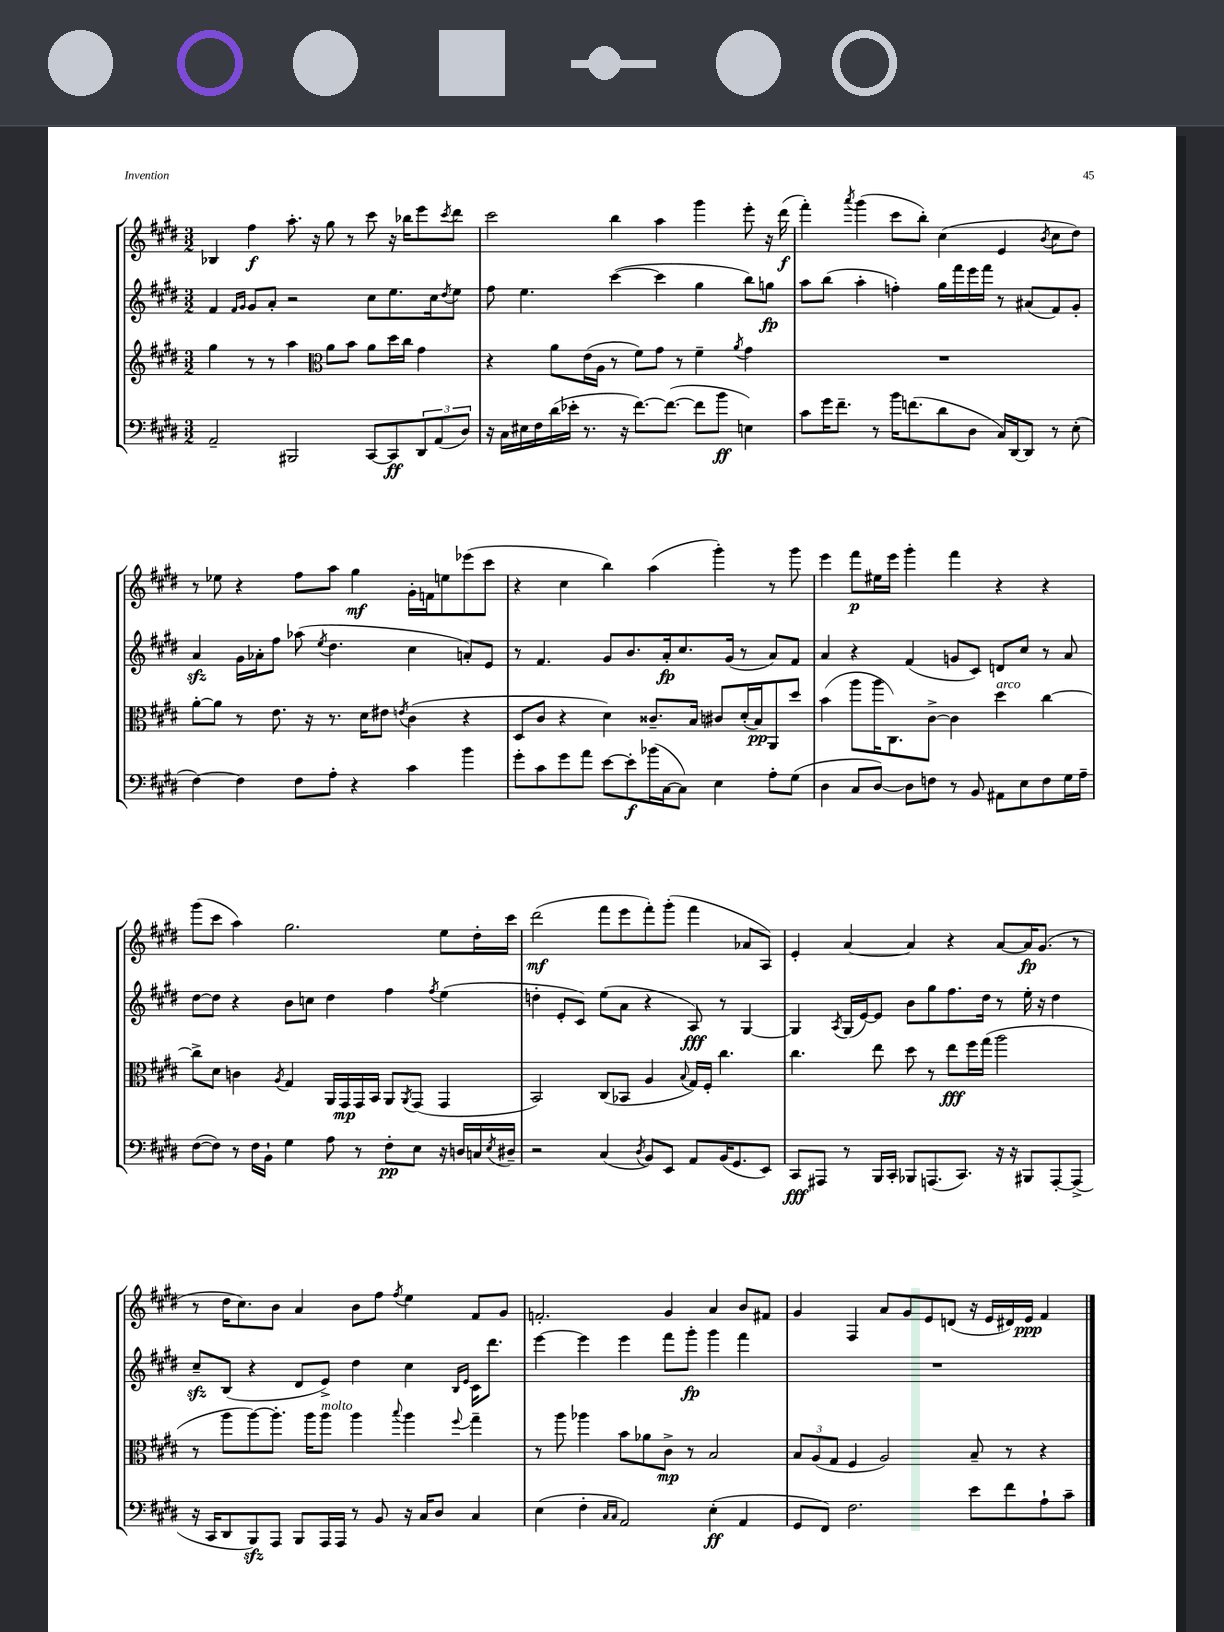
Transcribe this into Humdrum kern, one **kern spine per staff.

**kern	**dynam	**kern	**dynam	**kern	**dynam	**kern	**dynam
*part4	*part4	*part3	*part3	*part2	*part2	*part1	*part1
*staff4	*staff4	*staff3	*staff3	*staff2	*staff2	*staff1	*staff1
*clefF4	*	*clefG2	*	*clefG2	*	*clefG2	*
*k[f#c#g#d#]	*	*k[f#c#g#d#]	*	*k[f#c#g#d#]	*	*k[f#c#g#d#]	*
*M3/2	*	*M3/2	*	*M3/2	*	*M3/2	*
=13	=13	=13	=13	=13	=13	=13	=13
2AA~/	.	4gg#\	.	4f#/	.	4B-X/	.
.	.	.	.	16qqf#/LL	.	.	.
.	.	.	.	16qqg#/JJ	.	.	.
.	.	8r	.	8g#/L	.	4ff#\	f
.	.	8r	.	8a'/J	.	.	.
2BBB#X/	.	4aa\	.	2r	.	8.aa'\	.
.	.	.	.	.	.	16r	.
*	*	*clefC3	*	*	*	*	*
.	.	8a\L	.	.	.	8gg#\	.
.	.	8b\J	.	.	.	8r	.
[8CC#/L	.	8a\L	.	8cc#\L	.	8ccc#\	.
8CC#/]	ff	16dd#\L	.	8.ee\	.	16r	.
.	.	16cc#\JJ	.	.	.	16bb-X\KL	.
12DD#/	.	4g#\	.	.	.	8eee\	.
.	.	.	.	16cc#\k	.	.	.
(12AA/	.	.	.	.	.	.	.
.	.	.	.	8qdd#/	.	8qccc#/	.
.	.	.	.	8ee\J	.	8ddd#\J	.
12D#/J)	.	.	.	.	.	.	.
=14	=14	=14	=14	=14	=14	=14	=14
16r	.	4r	.	8ff#\	.	2ccc#\	.
16C#\LL	.	.	.	.	.	.	.
16E#X\	.	.	.	4.ee\	.	.	.
16F#\	.	.	.	.	.	.	.
(16d#\	.	8a\L	.	.	.	.	.
16e-X'\JJ	.	.	.	.	.	.	.
8.r	.	(16e\L	.	.	.	.	.
.	.	16A\JJ	.	.	.	.	.
.	.	8r	.	([4ccc#\	.	4bb\	.
16r	.	.	.	.	.	.	.
[8.f#\L)	.	8f#\L)	.	.	.	.	.
.	.	8g#\J	.	4ccc#\]	.	4aa\	.
(8.f#\J_	.	.	.	.	.	.	.
.	.	8r	.	.	.	.	.
8f#\L]	.	4f#~\	.	4gg#\	.	4ggg#\	.
8b\J	ff	.	.	.	.	.	.
.	.	8qa/	.	.	.	.	.
4En\)	.	4g#\	.	8bb\L)	.	8eee'\	.
.	.	.	.	8ggn\J	fp	16r	.
.	.	.	.	.	.	(16ddd#\	f
=15	=15	=15	=15	=15	=15	=15	=15
8c#\L	.	1.r	.	8aa\L	.	4fff#'\)	.
16g#\K	.	.	.	(8bb\J	.	.	.
8.f#~\J	.	.	.	.	.	.	.
.	.	.	.	.	.	8qaaa/	.
.	.	.	.	4aa'\	.	(4ggg#\	.
8r	.	.	.	.	.	.	.
16b\KL	.	.	.	4ffn'\)	.	8ccc#\L	.
(8.fn\	.	.	.	.	.	.	.
.	.	.	.	.	.	8bb'\J)	.
8d#\	.	.	.	16gg#\LL	.	(4cc#\	.
.	.	.	.	16fff#\	.	.	.
8D#\J	.	.	.	16eee\	.	.	.
.	.	.	.	16fff#\JJ	.	.	.
16C#/LL)	.	.	.	8r	.	4e/	.
[16DD#/J	.	.	.	.	.	.	.
8DD#/J]	.	.	.	(8a#X/L	.	.	.
.	.	.	.	.	.	8qb/	.
8r	.	.	.	8f#/)	.	8cc#\L	.
(8E'\	.	.	.	8g#'/J	.	8dd#\J)	.
!!LO:LB:g=z
=16	=16	=16	=16	=16	=16	=16	=16
[4F#\)	.	[8a'\L	.	4azz/	.	8r	.
.	.	8a\J]	.	.	.	8ee-X\	.
4F#\]	.	8r	.	16g#\LL	.	4r	.
.	.	.	.	16a-X'\J	.	.	.
.	.	8.e\	.	8ff#\J	.	.	.
8F#\L	.	.	.	(8aa-X\	.	8ff#\L	.
.	.	16r	.	.	.	.	.
.	.	.	.	8qee/	.	.	.
8A'\J	.	8.r	.	4.dd#\	.	8aa\J	.
4r	.	.	.	.	.	4gg#\	mf
.	.	16d#\KL	.	.	.	.	.
.	.	8e#X\J	.	.	.	.	.
.	.	8qen/	.	.	.	.	.
4c#\	.	(4c#\	.	4cc#\	.	16g#'\LL	.
.	.	.	.	.	.	16fn\J	.
.	.	.	.	.	.	8een\	.
4b\	.	4r	.	8an'/L)	.	(8eee-X\	.
.	.	.	.	8e/J	.	8ccc#\J	.
=17	=17	=17	=17	=17	=17	=17	=17
8g#'\L	.	8D#/L	.	8r	.	4r	.
8c#\	.	8c#/J	.	4.f#/	.	.	.
8g#\	.	4r	.	.	.	4cc#\	.
8a\J	.	.	.	.	.	.	.
[8e\L	.	4d#\)	.	8g#/L	.	4bb\)	.
8e'\]	f	.	.	8.b/	.	.	.
(16b-X\L	.	8.c##X~/L	.	.	.	(4aa\	.
[16C#\J	.	.	.	16a'/k	fp	.	.
8C#\J])	.	.	.	8.cc#/	.	.	.
.	.	16B/Jk	.	.	.	.	.
4E\	.	8c#X/L	.	.	.	4ggg#'\)	.
.	.	.	.	(16g#/Jk	.	.	.
.	.	(16d#'/L	.	8r	.	.	.
.	.	16B/J)	pp	.	.	.	.
8A'\L	.	8AA/	.	8a/L)	.	8r	.
(8G#\J	.	8dd#/J	.	8f#/J	.	8ggg#\	.
=18	=18	=18	=18	=18	=18	=18	=18
4D#\	.	(4b\	.	4a/	.	4eee\	.
8C#/L	.	8aa\L	.	4r	.	8fff#\L	p
[8D#/J)	.	16aa\K	.	.	.	16ee#X\L	.
.	.	8.C#\)	.	.	.	16eee\JJ	.
8D#\L]	.	.	.	(4f#/	.	4ggg#'\	.
8Fn\J	.	[8c#^\J	.	.	.	.	.
8r	.	4c#\]	.	8gn/L	.	4fff#\	.
8BB/	.	.	.	8c#/J)	.	.	.
!	!	!LO:TX:a:i:t=arco	!	!	!	!	!
8AA#X\L	.	4dd#\	.	8dn/L	.	4r	.
8E\	.	.	.	8cc#/J	.	.	.
8F\	.	[4cc#\	.	8r	.	4r	.
16G#\L	.	.	.	8a/	.	.	.
16A~\JJ	.	.	.	.	.	.	.
!!LO:LB:g=z
=19	=19	=19	=19	=19	=19	=19	=19
([8F#\L	.	8cc#^\L]	.	[8dd#\L	.	(8ggg#\L	.
8F#\J])	.	8d#\J	.	8dd#\J]	.	8ccc#\J	.
8r	.	4cn\	.	4r	.	4aa\)	.
16F#\LL	.	.	.	.	.	.	.
16BB`\JJ	.	.	.	.	.	.	.
.	.	8qA/	.	.	.	.	.
4G#\	.	4G#/	.	8b\L	.	2.gg#\	.
.	.	.	.	8ccn\J	.	.	.
8A\	.	16AA/LL	.	4dd#\	.	.	.
.	.	16GG#/	mp	.	.	.	.
8r	.	16GG#/	.	.	.	.	.
.	.	16BB/JJ	.	.	.	.	.
8F#'\L	pp	8AA/L	.	4ff#\	.	.	.
.	.	8qAA/	.	.	.	.	.
8E\J	.	(8GG#/J	.	.	.	.	.
.	.	.	.	8qff#/	.	.	.
16r	.	4GG#/	.	(4ee\	.	8ee\L	.
16Dn/LL	.	.	.	.	.	.	.
16Cn/	.	.	.	.	.	16dd#'\L	.
8qE/	.	.	.	.	.	.	.
16D#X~/JJ	.	.	.	.	.	16ccc#\JJ	.
=20	=20	=20	=20	=20	=20	=20	=20
2r	.	2BB/)	.	4ddn'\	.	(2ddd#\	mf
.	.	.	.	8e'/L	.	.	.
.	.	.	.	8c#/J)	.	.	.
(4C#/	.	(8C#/L	.	(8ee\L	.	8fff#\L	.
.	.	8BB-X/J	.	8a\J	.	8eee\	.
8qD#/	.	.	.	.	.	.	.
8BB/L)	.	4A/	.	4r	.	8fff#'\)	.
8EE/J	.	.	.	.	.	(8ggg#'\J	.
.	.	8qqB/	.	.	.	.	.
8AA/L	.	16G#/LL)	.	8A/)	fff	4fff#\	.
.	.	16F#'/JJ	.	.	.	.	.
(16BB/K	.	4.cc#\	.	8r	.	.	.
8.GG#/	.	.	.	.	.	.	.
.	.	.	.	[4G#/	.	8a-X/L	.
8EE/J)	.	.	.	.	.	8A/J)	.
=21	=21	=21	=21	=21	=21	=21	=21
8CC#/L	fff	4.cc#\	.	4G#/]	.	4e'/	.
8AAA#X/J	.	.	.	.	.	.	.
.	.	.	.	8qA/	.	.	.
8r	.	.	.	(16G#/LL	.	[4a/	.
.	.	.	.	[16e/J)	.	.	.
16BBB/LL	.	8ee\	.	8e/J]	.	.	.
16CC#'/JJ	.	.	.	.	.	.	.
8BBB-X/L	.	8dd#\	.	8b\L	.	4a/]	.
(8.AAAn/	.	8r	.	8gg#\	.	.	.
.	.	8ee\L	fff	8.ff#\	.	4r	.
8.CC#/J)	.	.	.	.	.	.	.
.	.	16ff#\L	.	.	.	.	.
.	.	(16gg#\JJ	.	16dd#\Jk	.	.	.
16r	.	2aa\	.	8r	.	[8a/L	.
16r	.	.	.	.	.	.	.
8BBB#X/L	.	.	.	16ee'\	.	16a/K]	fp
.	.	.	.	16r	.	(8.g#/J	.
[8AAA'/	.	.	.	4dd#\	.	.	.
(8AAA^/J]	.	.	.	.	.	8r	.
!!LO:LB:g=z
=22	=22	=22	=22	=22	=22	=22	=22
16r	.	8r	.	8cc#zz~/L	.	8r	.
16CC#/KL	.	.	.	.	.	.	.
8DD#/	.	8aa\L	.	(8B/J	.	16dd#\KL	.
.	.	.	.	.	.	8.cc#\)	.
8BBBzz/)	.	[8aa\)	.	4r	.	.	.
8AAA/J	.	8.aa'\J]	.	.	.	8b\J	.
8BBB/L	.	.	.	8d#/L	.	4a/	.
.	.	16aa\KL	.	.	.	.	.
!	!	!LO:TX:a:i:t=molto	!	!	!	!	!
16AAA/L	.	8aa\J	.	8e^/J)	.	.	.
16AAA/JJ	.	.	.	.	.	.	.
8r	.	4aa\	.	4dd#\	.	8b\L	.
8BB/	.	.	.	.	.	8ff#\J	.
.	.	8qqbb/	.	.	.	8qff#/	.
16r	.	4aa\	.	4cc#\	.	4ee\	.
16C#/KL	.	.	.	.	.	.	.
8D#/J	.	.	.	.	.	.	.
.	.	.	.	16qqB/LL	.	.	.
.	.	8qqff#/	.	16qqe/JJ	.	.	.
4C#/	.	4gg#~\	.	16c#\KL	.	8f#/L	.
.	.	.	.	8.ddd#\J	.	.	.
.	.	.	.	.	.	8g#/J	.
=23	=23	=23	=23	=23	=23	=23	=23
(4E\	.	8r	.	[4eee\	.	2.fn'/	.
.	.	8aa\	.	.	.	.	.
4F#'\	.	4aa-X\	.	4eee\]	.	.	.
16qqC#/LL	.	.	.	.	.	.	.
16qqC#/JJ	.	.	.	.	.	.	.
2AA/)	.	8b\L	.	4eee\	.	.	.
.	.	8a-X\	.	.	.	.	.
.	.	8c#^\J	mp	8fff#\L	.	4g#/	.
.	.	8r	.	8ggg#'\J	fp	.	.
(4E'\	ff	2B/	.	4ggg#\	.	4a/	.
4AA/	.	.	.	4fff#\	.	8b/L	.
.	.	.	.	.	.	8f#X/J	.
=24	=24	=24	=24	=24	=24	=24	=24
8GG#/L	.	12B/L	.	1.r	.	4g#/	.
.	.	(12A/	.	.	.	.	.
8FF#/J)	.	.	.	.	.	.	.
.	.	12G#/J	.	.	.	.	.
2.F#\	.	4F#/	.	.	.	4F#/	.
.	.	2A/)	.	.	.	8a/L	.
.	.	.	.	.	.	8g#/	.
.	.	.	.	.	.	8e/	.
.	.	.	.	.	.	(8dn/J	.
8e\L	.	8B~/	.	.	.	16r	.
.	.	.	.	.	.	16e/LL	.
8f#\	.	8r	.	.	.	16d#X/)	.
.	.	.	.	.	.	16e/JJ	ppp
8A`\	.	4r	.	.	.	4f#/	.
8c#~\J	.	.	.	.	.	.	.
==	==	==	==	==	==	==	==
*-	*-	*-	*-	*-	*-	*-	*-
